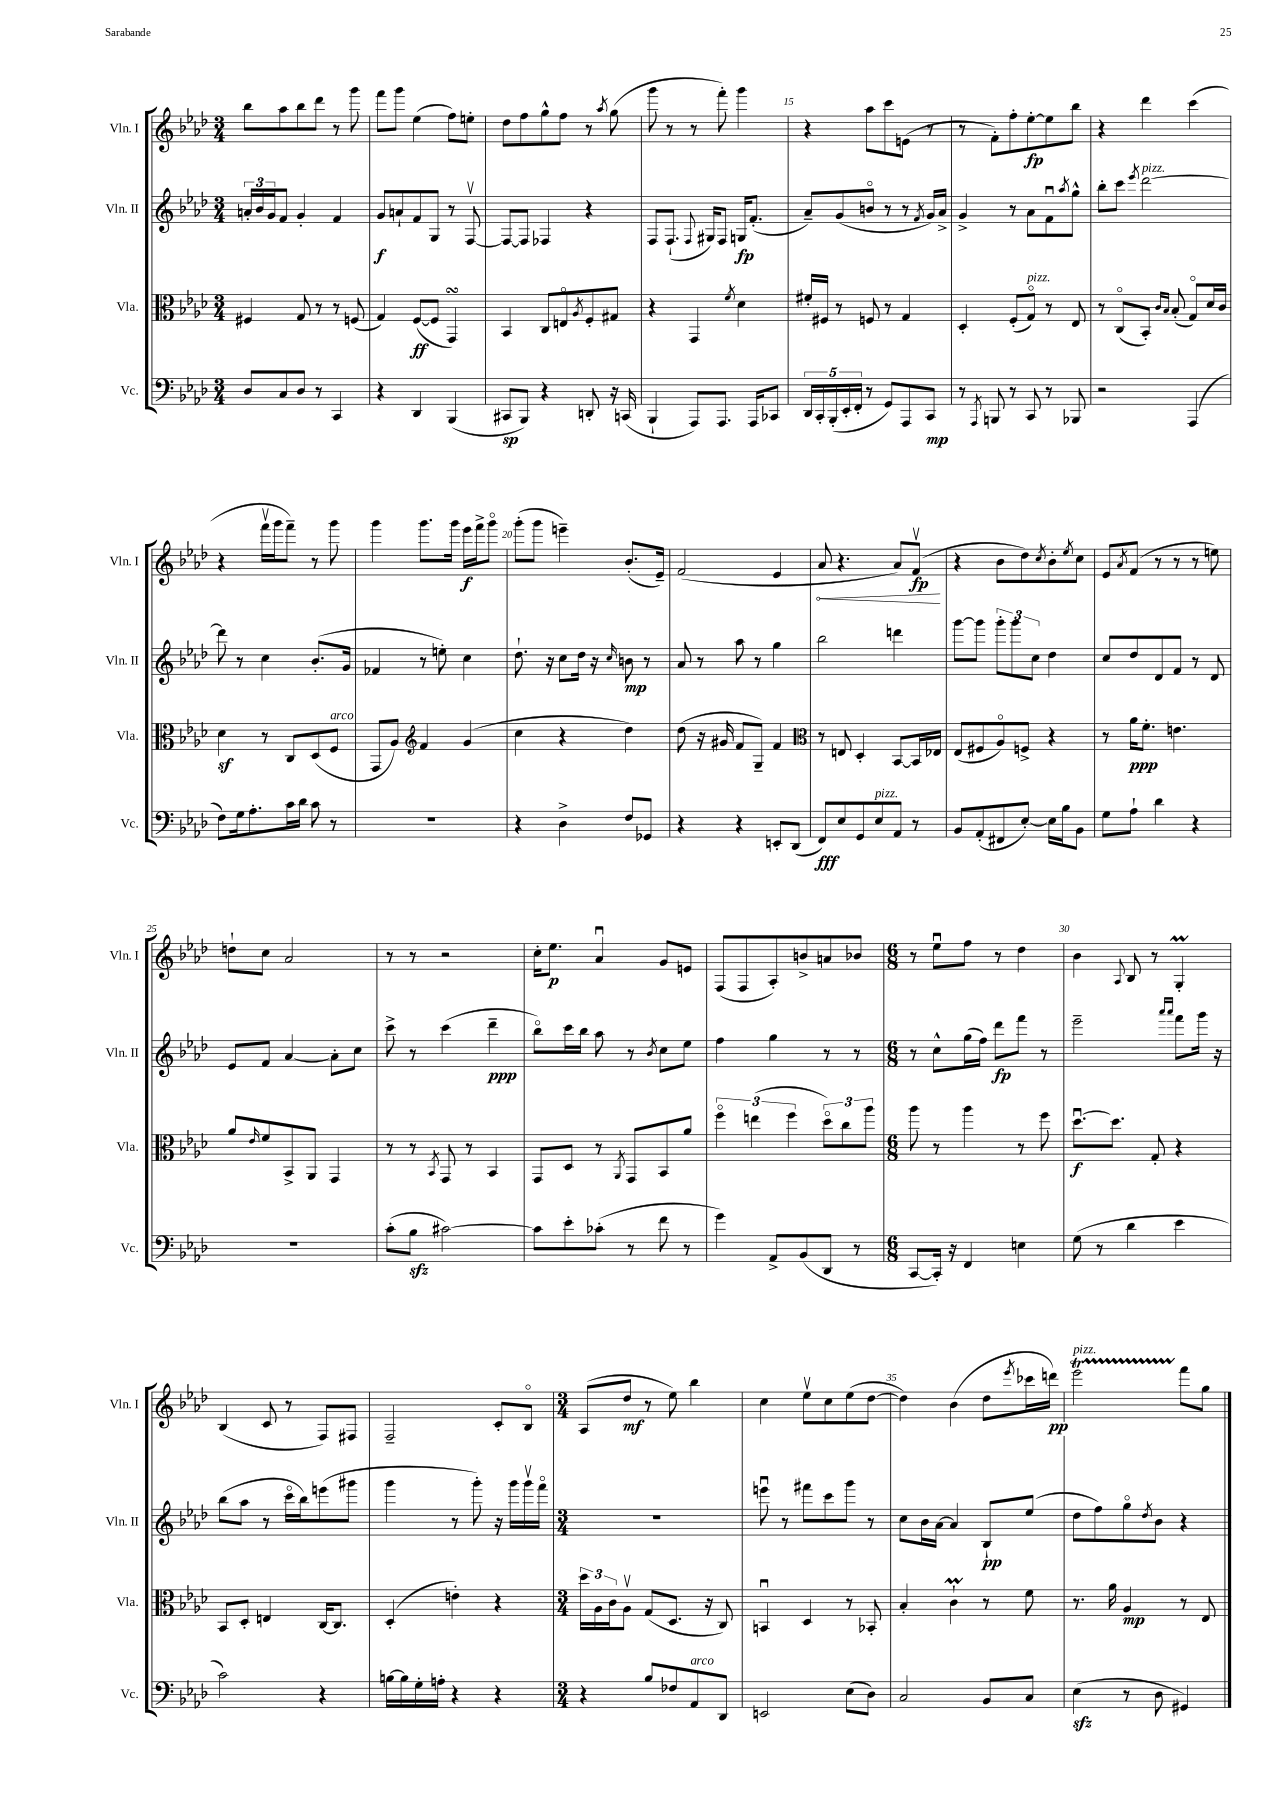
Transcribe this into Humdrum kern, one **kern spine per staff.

**kern	**kern	**kern	**kern
*staff4	*staff3	*staff2	*staff1
*clefF4	*clefC3	*clefG2	*clefG2
*k[b-e-a-d-]	*k[b-e-a-d-]	*k[b-e-a-d-]	*k[b-e-a-d-]
*M3/4	*M3/4	*M3/4	*M3/4
8D-	4F#	24a'	8bb-
.	.	24b-	.
.	.	24g	.
8C	.	8f	8aa-
8D-	8G	4g'	8bb-
8r	8r	.	8ddd-
4CC	8r	4f	8r
.	(8F	.	8ggg
=	=	=	=
4r	4G)	8g	8fff
.	.	8a`	8ggg
4DD-	([8F	8f	(4ee-
.	8F]	8G	.
(4BBB-	4GG)	8r	8ff)
.	.	[8Fv	8ee'
=	=	=	=
8CC#	4BB-	8F_	8dd-
8BBB-)	.	8F]	8ff
4r	8C	4F-	8gg^^
.	8Eo	.	8ff
.	8qA-	.	.
8DD'	8F'	4r	8r
.	.	.	8qaa-
16r	8G#	.	(8gg
(16CC	.	.	.
=	=	=	=
4BBB-`	4r	8F	8ggg
.	.	(8.F`	8r
8AAA-)	4GG	.	8r
.	.	8qqF	.
.	.	16G#)	.
8.AAA-	.	8F	8fff')
.	8qf	.	.
.	4d-	16G	4ggg
16AAA-	.	(8.f'	.
8CC-	.	.	.
=	=	=	=
20DD-	16f#'	8a-~)	4r
20CC'	.	.	.
.	16F#	.	.
(20BBB-'	.	.	.
.	8r	(8g	.
20EE-'	.	.	.
20FF'	.	.	.
8r	8F	8bo	8aa-
8GG)	8r	8r	8ccc
8AAA-	4G	8r	(8e
.	.	8qf	.
8CC	.	16g)	8r
.	.	16a-^	.
=	=	=	=
8r	4D-'	4g^	8r
8qAAA-	.	.	.
8BBB	.	.	8f')
8r	(8F'	8r	8ff'
8CC	8Go)	8a-	[8ee-'
8r	8r	8fu	8ee-]
.	.	8qaa-	.
8BBB-	8E-	8gg^^	8bb-
=	=	=	=
2r	8r	8bb-'	4r
.	(8Co	8ccc	.
.	.	8qeee-	.
.	8BB-')	[2ddd-	4ddd-
.	16qqc	.	.
.	16qqB-	.	.
.	(8B-'	.	.
(4AAA-	8Go)	.	(4ccc
.	16d-	.	.
.	16c	.	.
=	=	=	=
8F)	4d-	8ddd-]	4r
16G	.	8r	.
8.A-'	.	.	.
.	8r	4cc	16fffv
.	.	.	16ggg
16c	8C	.	8fff~)
16d-	.	.	.
8c	(8D-	(8.b-'	8r
8r	8F	.	8ggg
.	.	16g	.
=	=	=	=
2.r	8GG	4f-	4ggg
.	8A-)	.	.
*	*clefG2	*	*
.	4f	8r	8.ggg
.	.	8ee')	.
.	.	.	16ggg
.	(4g	4cc	16eee-
.	.	.	16fff^
.	.	.	8gggo
=	=	=	=
4r	4cc	8.dd-`	(8ggg'
.	.	.	8ggg
.	.	16r	.
4D-^	4r	8cc	4eee~)
.	.	16dd-	.
.	.	16r	.
.	.	16qqcc	.
8F	4dd-)	8b	(8.b-'
8GG-	.	8r	.
.	.	.	16e-~)
=	=	=	=
4r	(8dd-	8a-	(2f
.	16r	8r	.
.	16g#	.	.
4r	8f	8aa-	.
.	8G~)	8r	.
8EE'	4f	4gg	4e-
(8DD-	.	.	.
=	=	=	=
*	*clefC3	*	*
8FF)	8r	2bb-	8a-
8E-	8E	.	4.r
8GG	4D-'	.	.
8E-	.	.	.
8AA-	[8BB-	4ddd	8a-)
8r	16BB-]	.	(8fv
.	16E-	.	.
=	=	=	=
8BB-	(8E-	[8ggg	4r
(8AA-'	8F#	8ggg]	.
8FF#	8A-o)	12ggg'	8b-
.	.	12ggg	.
[8E-')	8F^	.	8dd-)
.	.	12cc	.
.	.	.	8qcc
16E-]	4r	4dd-	8b-'
16B-	.	.	.
.	.	.	8qee-
8BB-	.	.	8cc
=	=	=	=
8G	8r	8cc	8e-
.	.	.	8qa-
8A-`	16a-	8dd-	(8f
.	8.f'	.	.
4d-	.	8d-	8r
.	4.e	8f	8r
4r	.	8r	8r
.	.	8d-	8ee)
=	=	=	=
2.r	8a-	8e-	8dd`
.	16qqe-	.	.
.	8f	8f	8cc
.	8BB-^	[4a-	2a-
.	8AA-	.	.
.	4GG	8a-']	.
.	.	8cc	.
=	=	=	=
(8c'	8r	8ccc^	8r
8B-	8r	8r	8r
.	8qBB-	.	.
[2c#)	8GG	(4ccc	2r
.	8r	.	.
.	4BB-	4ddd-~	.
=	=	=	=
8c#]	8GG	8bb-o)	16cc'
.	.	.	8.ee-
8e-'	8D-	16ccc	.
.	.	16bb-	.
(8c-'	8r	8aa-	4a-u
.	8qAA-	.	.
8r	8GG	8r	.
.	.	8qb-	.
8f	8BB-	8cc	8g
8r	8a-	8ee-	8e
=	=	=	=
4g)	6ffo	4ff	(8F
.	.	.	8F
.	(6ee	.	.
8AA-^	.	4gg	8A-')
.	6ff	.	.
(8BB-	.	.	8b^
8DD-	12dd-o)	8r	8a
.	12cc	.	.
8r	.	8r	8b-
.	12aa-	.	.
=	=	=	=
*M6/8	*M6/8	*M6/8	*M6/8
[8CC	8aa-	8r	8r
16CC'])	8r	8cc^^	8ee-u
16r	.	.	.
4FF	4aa-	(16gg	8ff
.	.	16ff)	.
.	.	8ddd-	8r
4E	8r	8fff	4dd-
.	8ff	8r	.
=	=	=	=
(8G	[8.dd-u	2eee-~	4b-
8r	.	.	.
.	8.dd-]	.	.
.	.	.	8qqA-
4d-	.	.	8B-
.	8G'	.	8r
.	.	16qqaaa-	.
.	.	16qqaaa-	.
4e-	4r	8fff	4G'
.	.	16ggg	.
.	.	16r	.
=	=	=	=
2c)	8BB-	(8bb-	(4B-
.	8D-'	8aa-	.
.	4E	8r	8c
.	.	16ccco	8r
.	.	16bb-)	.
4r	[16C	(8eee	8F)
.	8.C]	.	.
.	.	8ggg#	8F#
=	=	=	=
[16B	(4D-'	4ggg	2F~
16B]	.	.	.
16G'	.	.	.
16A'	.	.	.
4r	4e')	8r	.
.	.	8ggg')	.
4r	4r	16r	8c'
.	.	16ggg	.
.	.	16gggv	8B-o
.	.	16fffo	.
=	=	=	=
*M3/4	*M3/4	*M3/4	*M3/4
4r	24dd-	2.r	(8A-
.	24A-	.	.
.	24c	.	.
.	8A-v	.	8dd-
8B-	(8G	.	8r
8F-	8.D-	.	8ee-)
8AA-	.	.	4bb-
.	16r	.	.
8DD-	8C)	.	.
=	=	=	=
2EE	4BBu	8eeeu	4cc
.	.	8r	.
.	4D-	8fff#	8ee-v
.	.	8ccc	8cc
(8E-	8r	8ggg	(8ee-
8D-)	8BB-'	8r	[8dd-
=	=	=	=
2C	4B-'	8cc	4dd-])
.	.	16b-	.
.	.	[16a-	.
.	4c`	4a-]	(4b-
8BB-	8r	8B-`	8dd-
.	.	.	8qeee-
8C	8f	(8ee-	16ccc-
.	.	.	16ddd)
=	=	=	=
(4E-	8.r	8dd-	2eee-
.	.	8ff)	.
.	16a-	.	.
8r	4A-	8ggo	.
.	.	8qdd-	.
8D-	.	8b-	.
4GG#)	8r	4r	8fff
.	8E-	.	8gg
==	==	==	==
*-	*-	*-	*-
